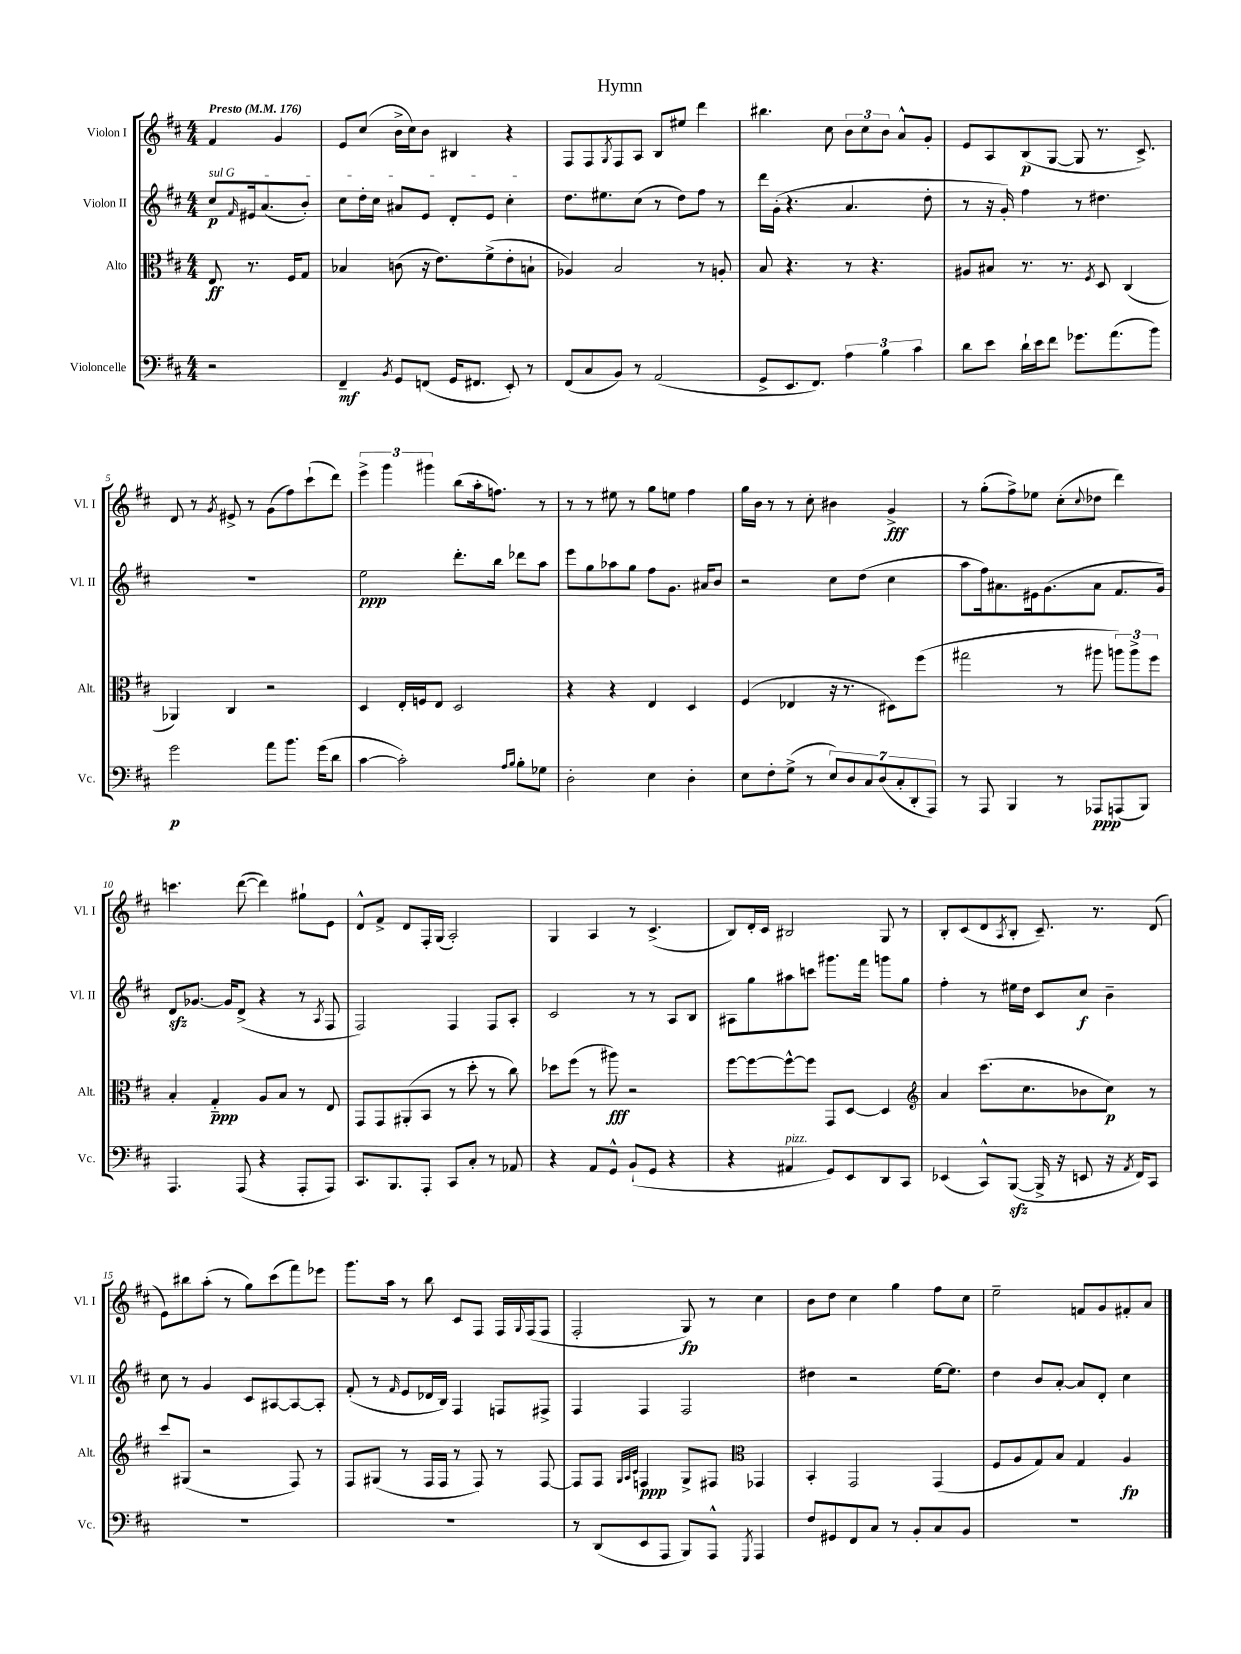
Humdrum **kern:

**kern	**kern	**kern	**kern
*staff4	*staff3	*staff2	*staff1
*clefF4	*clefC3	*clefG2	*clefG2
*k[f#c#]	*k[f#c#]	*k[f#c#]	*k[f#c#]
*M4/4	*M4/4	*M4/4	*M4/4
*MM176	*MM176	*MM176	*MM176
2r	8E	8cc#	4f#
.	.	16qqf#	.
.	8.r	16e#	.
.	.	(8.a	.
.	.	.	4g
.	16F#	.	.
.	8G	8b')	.
=	=	=	=
4FF#~	4B-	8cc#	8e
.	.	16dd'	(8cc#
.	.	16cc#	.
8qBB	.	.	.
8GG	(8c	8a#	16b^
.	.	.	16cc#)
(8FF	16r	8e	8b
.	8.e)	.	.
16GG	.	8d'	4B#
8.FF#	.	.	.
.	(8f#^	8e	.
8EE')	8e'	4cc#'	4r
8r	8B`	.	.
=	=	=	=
(8FF#	4A-)	8.dd	8F#
8C#	.	.	8F#
.	.	8.ee#	.
.	.	.	8qG
8BB)	2B	.	8F#
8r	.	(8cc#	8A
(2AA	.	8r	8B
.	.	8dd)	8ee#
.	8r	8ff#	4ddd
.	8A'	8r	.
=	=	=	=
8GG^	8B	16ddd	4.bb#
.	.	(16g'	.
8.EE	4.r	4.r	.
8.FF#)	.	.	.
.	.	.	8cc#
6A	8r	4.a	12b
.	.	.	12cc#
.	4.r	.	.
6B	.	.	12b
.	.	.	8a^^
6c#	.	.	.
.	.	8dd'	8g'
=	=	=	=
8d	8A#	8r	8e
8e	8B#	16r	8A
.	.	16g')	.
16d`	8.r	4ff#	(8B
16e	.	.	.
8f#	.	.	[8G
.	8.r	.	.
8.g-	.	8r	8G]
.	8qF#	.	.
.	8D	4.dd#	8.r
(8.a	.	.	.
.	(4C#	.	.
.	.	.	8.c#^)
8b)	.	.	.
=	=	=	=
2g	4AA-)	1r	8d
.	.	.	8r
.	.	.	8qg
.	4C#	.	8e#^
.	.	.	8r
8a	2r	.	(8g
8.b	.	.	8ff#)
.	.	.	(8ccc#`
(16g	.	.	.
8d	.	.	8ddd)
=	=	=	=
[4c#	4D	2ee	6eee^
.	.	.	6ggg
2c#'])	16E'	.	.
.	16F	.	.
.	.	.	6ggg#
.	8E	.	.
.	2D	8.ddd'	(8bb
.	.	.	16aa'
.	.	16bb	8.ff)
16qqA	.	.	.
16qqB	.	.	.
8B'	.	8ddd-	.
8G-	.	8aa	8r
=	=	=	=
2D'	4r	8eee	8r
.	.	8gg	8r
.	4r	8aa-	8ee#
.	.	8gg	8r
4E	4E	8ff#	8gg
.	.	8.g	8ee
4D'	4D	.	4ff#
.	.	16a#	.
.	.	8b	.
=	=	=	=
8E	(4F#	2r	16gg
.	.	.	16b
8F#'	.	.	8r
(8G^	4E-	.	8r
8r	.	.	8cc#'
14E)	16r	8cc#	4b#
.	8.r	.	.
14D	.	.	.
.	.	(8dd	.
14C#	.	.	.
(14D	.	.	.
.	8D#)	4cc#	4g^
14C#'	.	.	.
14DD'	.	.	.
.	(8ff#	.	.
14AAA)	.	.	.
=	=	=	=
8r	2gg#	8aa	8r
8AAA	.	16ff#)	(8gg'
.	.	8.a#	.
4BBB	.	.	8ff#^)
.	.	16e#	8ee-
.	.	(8.g	.
8r	8r	.	(8cc#'
.	.	.	8qqcc#
8AAA-	8aa#	8a#	8dd-
(8AAA	12aa)	8.f#	4ddd)
.	12aa^	.	.
8BBB)	.	.	.
.	12ff#	.	.
.	.	16g)	.
=	=	=	=
4.AAA	4B'	8d	4.ccc
.	.	[8.g-	.
.	4G'~	.	.
.	.	16g-]	.
(8AAA	.	(8d^	([8ddd
4r	8A	4r	4ddd])
.	8B	.	.
8AAA'	8r	8r	8gg#`
.	.	8qA	.
8AAA)	8E	8F#	8e
=	=	=	=
8.CC#	8GG	2F#)	8d^^
.	8GG	.	8f#^
8.BBB	.	.	.
.	(8AA#'	.	8d
8AAA'	8BB	.	16F#'
.	.	.	(16G
8CC#	8r	4F#	2A')
8C#'	8dd'	.	.
8r	8r	8F#	.
8AA-	8cc#)	8A'	.
=	=	=	=
4r	8dd-	2c#	4G
.	(8ff#	.	.
8AA	8r	.	4A
8GG^^	8aa#)	.	.
(8BB`	2r	8r	8r
8GG	.	8r	(4.c#^
4r	.	8A	.
.	.	8B	.
=	=	=	=
4r	[8ff#	8A#	8B)
.	8ff#_	8gg	16d'
.	.	.	16c#
4AA#	8ff#^^_	8aa#	2B#
.	8ff#]	8ccc	.
8GG)	8GG	8.ggg#	.
8EE	[8D	.	.
.	.	16fff#	.
8DD	4D]	8ggg	8G
8CC#	.	8gg	8r
=	=	=	=
*	*clefG2	*	*
(4EE-	4a	4ff#'	8B'
.	.	.	(8c#
8CC#^^)	(8.ccc#	8r	8d
.	.	.	8qA
([8BBB	.	16ee#	8B'
.	8.cc#	16dd	.
16BBB^]	.	8c#	8.c#~)
16r	.	.	.
8EE	8b-	8cc#	.
.	.	.	8.r
16r	8cc#)	4b~	.
8qAA	.	.	.
16FF#)	.	.	.
8CC#	8r	.	(8d
=	=	=	=
1r	8ccc#	8cc#	8e)
.	(8G#	8r	8bb#
.	2r	4g	(8aa'
.	.	.	8r
.	.	8c#	8gg)
.	.	[8A#	(8ccc#
.	8F#)	8A#_	8fff#)
.	8r	8A#']	8eee-
=	=	=	=
1r	8F#	(8f#'	8.ggg
.	(8G#	8r	.
.	.	.	16aa
.	.	16qqf#	.
.	8r	8e	8r
.	16F#	16d-	8bb
.	16F#	16B)	.
.	8r	4F#	8c#
.	8F#)	.	8F#
.	8r	8F	16F#
.	.	.	8qqG
.	.	.	(16F#
.	[8F#	8F#^	8F#
=	=	=	=
8r	8F#]	4F#	2F#'
(8DD	8F#	.	.
.	32qqG	.	.
.	32qqA	.	.
.	32qqc#	.	.
8EE	4F	4F#	.
8AAA	.	.	.
8BBB)	8G^	2F#	8G)
8AAA^^	8F#	.	8r
*	*clefC3	*	*
8qGGG	.	.	.
4AAA	4GG-	.	4cc#
=	=	=	=
8F#	4BB'	4dd#	8b
8GG#	.	.	8dd
8FF#	2GG	2r	4cc#
8C#	.	.	.
8r	.	.	4gg
8BB'	.	.	.
8C#	(4GG	[16ee	8ff#
.	.	8.ee]	.
8BB	.	.	8cc#
=	=	=	=
1r	8F#	4dd	2ee~
.	8A	.	.
.	8G)	8b	.
.	8B	[8a'	.
.	4G	8a]	8f
.	.	8d'	8g
.	4A	4cc#	8f#'
.	.	.	8a
==	==	==	==
*-	*-	*-	*-
